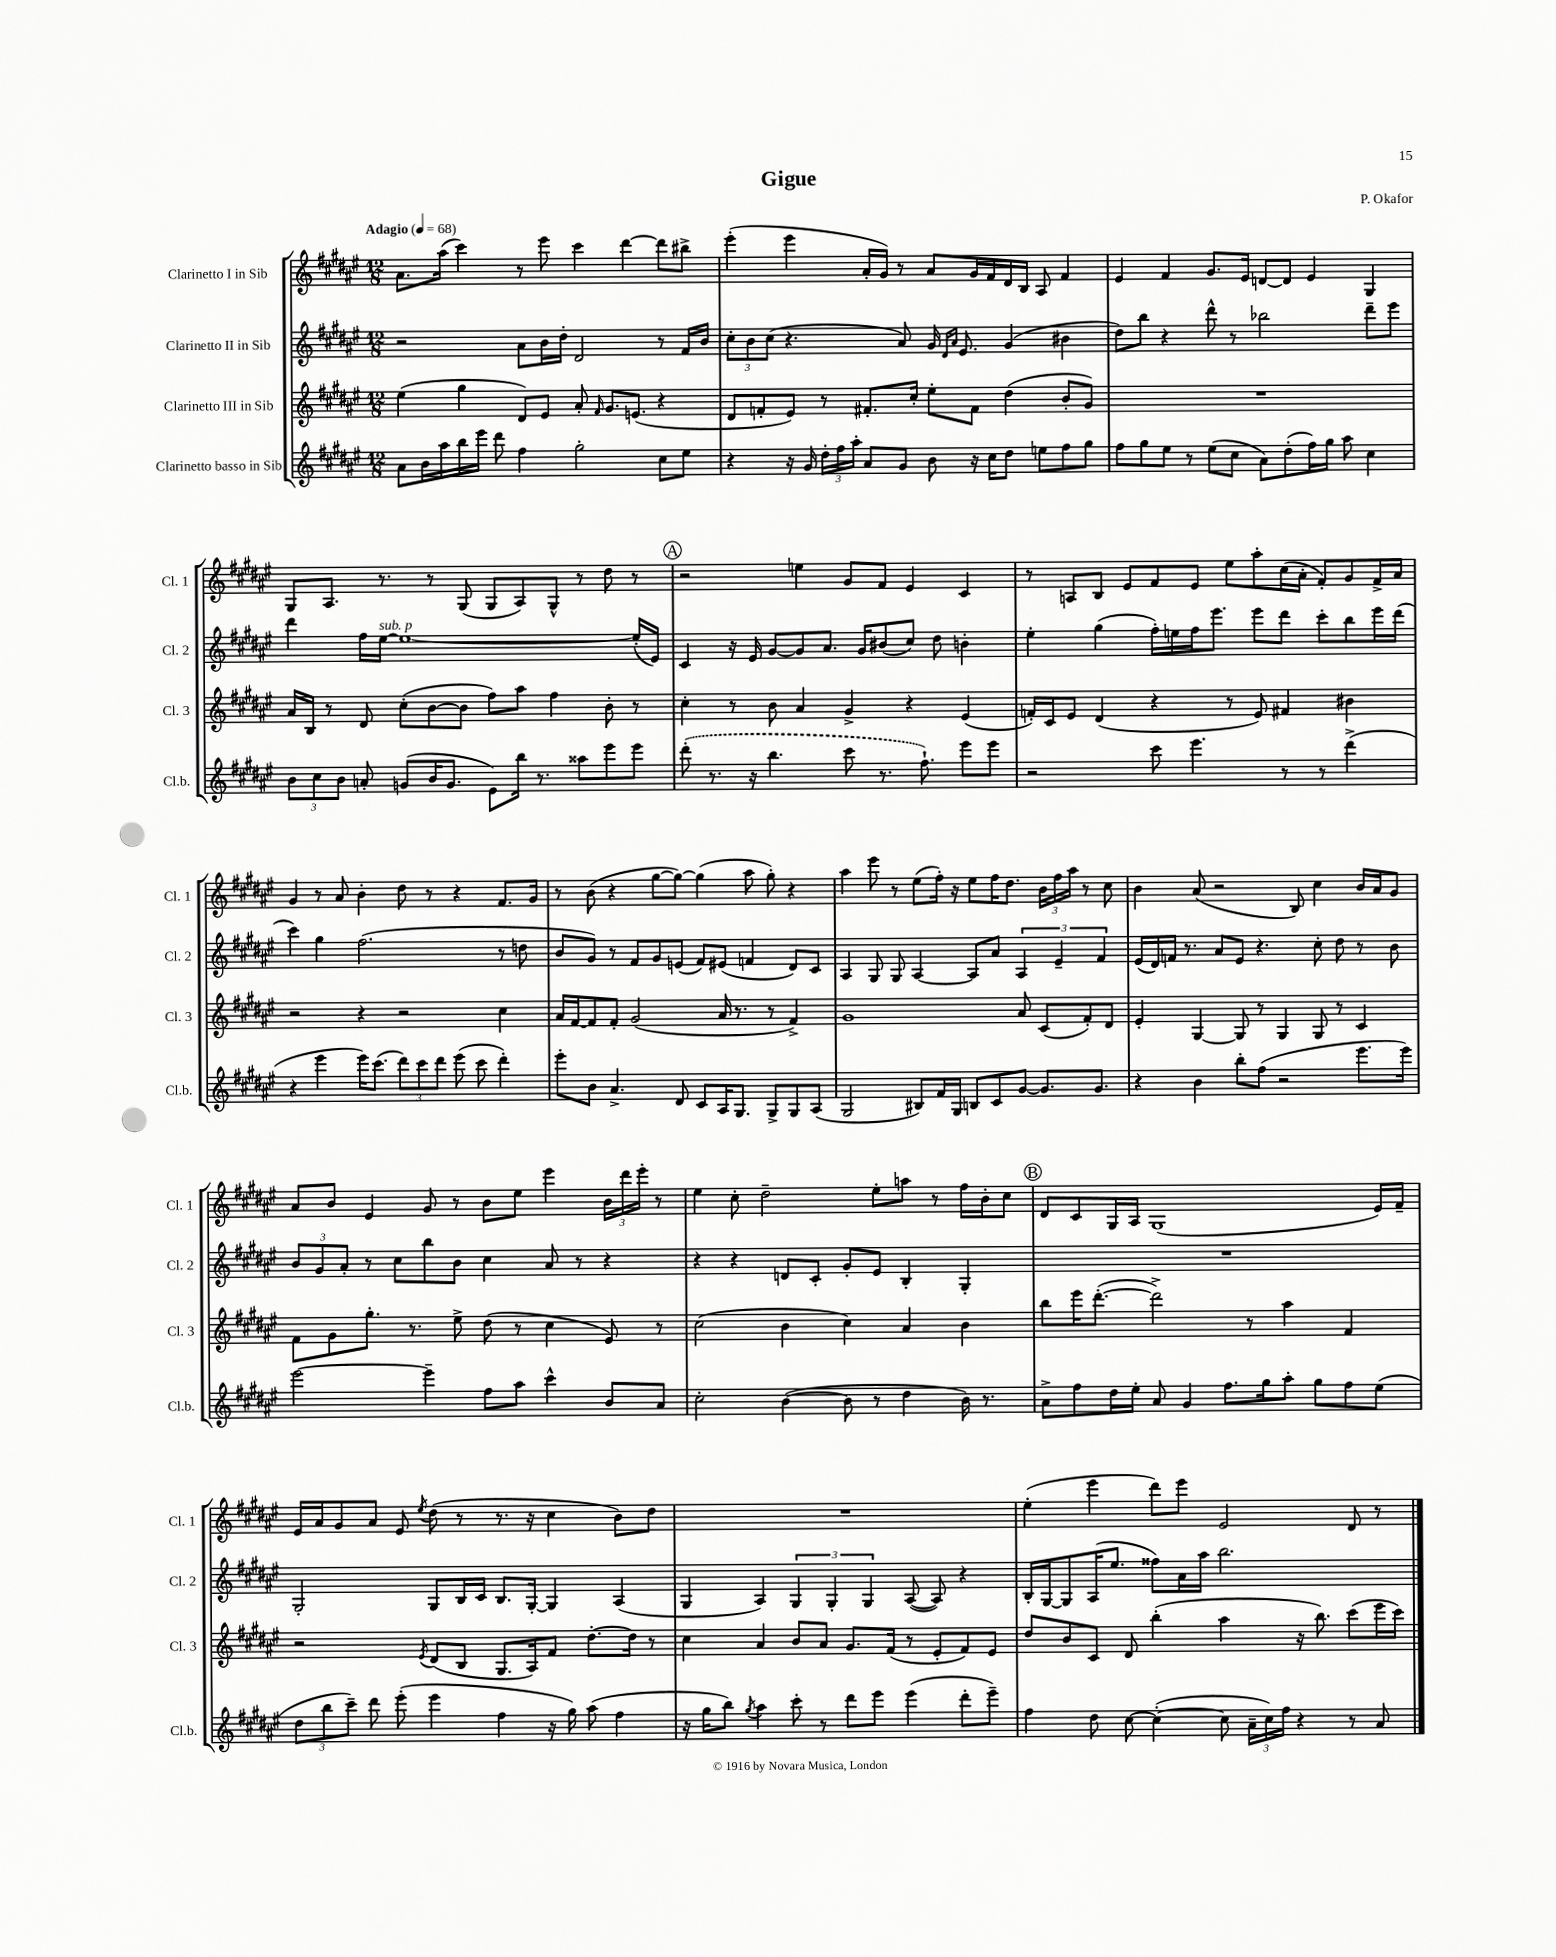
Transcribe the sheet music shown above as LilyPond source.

\header { title = "Gigue" composer = "P. Okafor" }
<<
\new StaffGroup <<
\new Staff = "s0" \with { instrumentName = "Clarinetto I in Sib" shortInstrumentName = "Cl. 1" } {
    \clef treble \key fis \major \numericTimeSignature \time 12/8 \tempo "Adagio" 4 = 68
    \autoBeamOff ais'8.[ ais''16]( cis'''4) r8 eis'''8 cis'''4 dis'''4~ dis'''8[ bis''8]-> |
    eis'''4-.( eis'''4 ais'16[-. gis'16]) r8 ais'8[ gis'16 fis'16 dis'16 b16] ais8 fis'4 |
    eis'4 fis'4 gis'8.[ eis'16] d'8[~ d'8] eis'4 gis4 |
    gis8[ ais8.] r8. r8 gis8( gis8[ ais8) gis8]-^ r8 dis''8 r8 |
    \mark \markup { \circle "A" } r2 e''4 gis'8[ fis'8] eis'4 cis'4 |
    r8 a8[ b8] eis'8[ fis'8 eis'8] eis''8[ ais''8-. cis''16( ais'16]-. fis'8[-.) gis'8 fis'16-> ais'16] |
    gis'4 r8 ais'8 b'4-. dis''8 r8 r4 fis'8.[ gis'16] |
    r8 b'8( r4 gis''8[~ gis''8]~) gis''4( ais''8 gis''8-.) r4 |
    ais''4 eis'''8 r8 eis''8[( fis''16]-.) r16 eis''8[ fis''16 dis''8.] \tuplet 3/2 { b'16[ fis''16 ais''16] } r8 cis''8 |
    b'4 ais'8( r2 b8) cis''4 b'16[ ais'16 gis'8] |
    ais'8[ b'8] eis'4 gis'8 r8 b'8[ eis''8] eis'''4 \tuplet 3/2 { b'16[ dis'''16 eis'''16]-. } r8 |
    eis''4 cis''8-. dis''2-- eis''8[-. a''8] r8 fis''16[ b'16-. cis''8] |
    \mark \markup { \circle "B" } dis'8[ cis'8 gis16 ais16] gis1( eis'16[) fis'16]-- |
    eis'16[ ais'16 gis'8 ais'8] eis'8 \acciaccatura { eis''8 } dis''8( r8 r8. r16 cis''4 b'8[) dis''8] |
    R1. |
    eis''4-.( eis'''4 dis'''8[) eis'''8] eis'2 dis'8 r8 \bar "|." |
}
\new Staff = "s1" \with { instrumentName = "Clarinetto II in Sib" shortInstrumentName = "Cl. 2" } {
    \clef treble \key fis \major \numericTimeSignature \time 12/8
    \autoBeamOff r2 ais'8[ b'16 dis''16]-. dis'2 r8 fis'16[ b'16] |
    \tuplet 3/2 { cis''8[-. b'8 cis''8]( } r4. ais'8) gis'16 \grace { dis'16[ ais'16] } eis'8. gis'4( bis'4 |
    dis''8[) b''8] r4 dis'''8-^ r8 bes''2 dis'''8[-- eis'''8] |
    dis'''4 fis''16[ eis''16]~^\markup { \italic "sub. p" } eis''1~ eis''16[-.( eis'16]) |
    \mark \markup { \circle "A" } cis'4 r16 eis'16 gis'8[~ gis'8 ais'8.] gis'16[ bis'8( cis''8]) dis''8 b'4-. |
    eis''4-. gis''4( fis''16[-.) e''16 fis''16 eis'''8.] eis'''8[ dis'''8] cis'''8[-. b''8 eis'''16 dis'''16]( |
    cis'''4) gis''4 fis''2.( r8 d''8 |
    b'8[ gis'8]) r8 fis'8[ gis'8 e'8]( fis'8[) eis'8]( f'4 dis'8[) cis'8] |
    ais4 gis8 gis8 ais4~ ais8[ ais'8] \tuplet 3/2 { ais4 eis'4-- fis'4 } |
    eis'16[( dis'16) f'16] r8. ais'8[ eis'8] r4. cis''8-. dis''8 r8 b'8 |
    \tuplet 3/2 { b'8[ gis'8 ais'8]-. } r8 cis''8[ b''8 b'8] cis''4 ais'8 r8 r4 |
    r4 r4 d'8[ cis'8]-. gis'8[-. eis'8] b4-. gis4-. |
    \mark \markup { \circle "B" } R1. |
    gis2-. gis8[ b16 cis'16] b8.[ gis16]~-. gis4 ais4( |
    gis4 ais4) \tuplet 3/2 { gis4 gis4-. gis4 } ais8~( ais8) r4 |
    b16[-. gis16~ gis8 ais16( eis''8.] fisis''8[) ais'16 ais''16] b''2. \bar "|." |
}
\new Staff = "s2" \with { instrumentName = "Clarinetto III in Sib" shortInstrumentName = "Cl. 3" } {
    \clef treble \key fis \major \numericTimeSignature \time 12/8
    \autoBeamOff eis''4( gis''4 dis'8[) eis'8] ais'8-. \grace { fis'16 } gis'8.[ e'8.]( r4 |
    dis'8[ f'8-. eis'8]) r8 fis'8.[-. cis''16]-. eis''8[-. fis'8] dis''4( b'8[-. gis'8]) |
    R1. |
    ais'16[ b16] r8 dis'8 cis''8[-.( b'8~ b'8] fis''8[) ais''8] fis''4 b'8-. r8 |
    \mark \markup { \circle "A" } cis''4-. r8 b'8 ais'4 gis'4-> r4 eis'4( |
    f'16[-.) cis'16 eis'8] dis'4( r4 r8 eis'8) fis'4 bis'4 |
    r2 r4 r2 cis''4 |
    ais'16[ fis'16~ fis'8 fis'8]-. gis'2( ais'16 r8. r8 fis'4->) |
    gis'1 ais'8 cis'8[( fis'8-.) dis'8] |
    eis'4-. gis4~ gis8 r8 gis4 gis8 r8 cis'4 |
    fis'8[ gis'8 gis''8.]-. r8. eis''8-> dis''8( r8 cis''4 eis'8) r8 |
    cis''2( b'4 cis''4) ais'4 b'4 |
    \mark \markup { \circle "B" } b''8[ eis'''16 dis'''8.]~-.( dis'''2->) r8 ais''4 fis'4 |
    r2 \acciaccatura { eis'8 } dis'8[( b8] gis8.[ ais16) fis'8] dis''8.[~-. dis''16] r8 |
    cis''4 ais'4 b'8[ ais'8] gis'8.[ fis'16]( r8 eis'8[-. fis'8) eis'8] |
    dis''8[ b'8 cis'8] dis'8 b''4-.( ais''4 r16 b''8.) cis'''8[( eis'''16 cis'''16]) \bar "|." |
}
\new Staff = "s3" \with { instrumentName = "Clarinetto basso in Sib" shortInstrumentName = "Cl.b." } {
    \clef treble \key fis \major \numericTimeSignature \time 12/8
    \autoBeamOff ais'8[ b'16 ais''16 b''16 eis'''16] dis'''8 fis''4 gis''2-. cis''8[ eis''8] |
    r4 r16 gis'16 \tuplet 3/2 { dis''16[-. fis''16 ais''16]-. } ais'8[ gis'8] b'8 r16 cis''16[ dis''8] e''8[ fis''8 gis''8] |
    fis''8[ gis''8 eis''8] r8 eis''8[( cis''8] ais'8[) dis''8-.( fis''16) gis''16] ais''8 cis''4 |
    \tuplet 3/2 { b'8[ cis''8 b'8] } a'8-. g'8[( b'16 g'8.] eis'8[) b''16] r8. aisis''8[ eis'''8 eis'''8] |
    \mark \markup { \circle "A" } \once \slurDashed dis'''8-.( r8. r16 b''4. cis'''8 r8. fis''8.-!) eis'''8[ eis'''8] |
    r2 cis'''8 eis'''4. r8 r8 dis'''4->( |
    r4 eis'''4 eis'''16[) cis'''8.]( \tuplet 3/2 { dis'''8[) cis'''8 dis'''8] } eis'''8( cis'''8 dis'''4-.) |
    eis'''8[-. b'8] ais'4.-> dis'8 cis'8[ ais16 gis8.] gis8[-> gis8 ais8]( |
    gis2 bis8[) fis'16 gis16] b8[ cis'8 gis'8]~ gis'8.[ gis'8.] |
    r4 b'4 b''8[-. fis''8]( r2 eis'''8.[ eis'''16]) |
    eis'''2~ eis'''4-- fis''8[ ais''8] cis'''4-^ b'8[ ais'8] |
    cis''2-. b'4~( b'8 r8 dis''4 b'16) r8. |
    \mark \markup { \circle "B" } ais'8[-> fis''8 dis''16 eis''16]-. ais'8 gis'4 fis''8.[ gis''16 ais''8]-. gis''8[ fis''8 eis''8]( |
    \tuplet 3/2 { dis''8[ b''8 cis'''8]--) } dis'''8 eis'''8-.( eis'''4 fis''4 r16 gis''16) ais''8( fis''4 |
    r16 gis''16[ b''8]) \acciaccatura { gis''8 } ais''4 cis'''8-. r8 dis'''8[ eis'''8] eis'''4( dis'''8[-. eis'''8]--) |
    fis''4 dis''8 cis''8~ cis''4~-.( cis''8 \tuplet 3/2 { ais'16[-- cis''16) fis''16] } r4 r8 ais'8 \bar "|." |
}
>>
>>
\layout { \context { \Score \remove "Bar_number_engraver" } }
